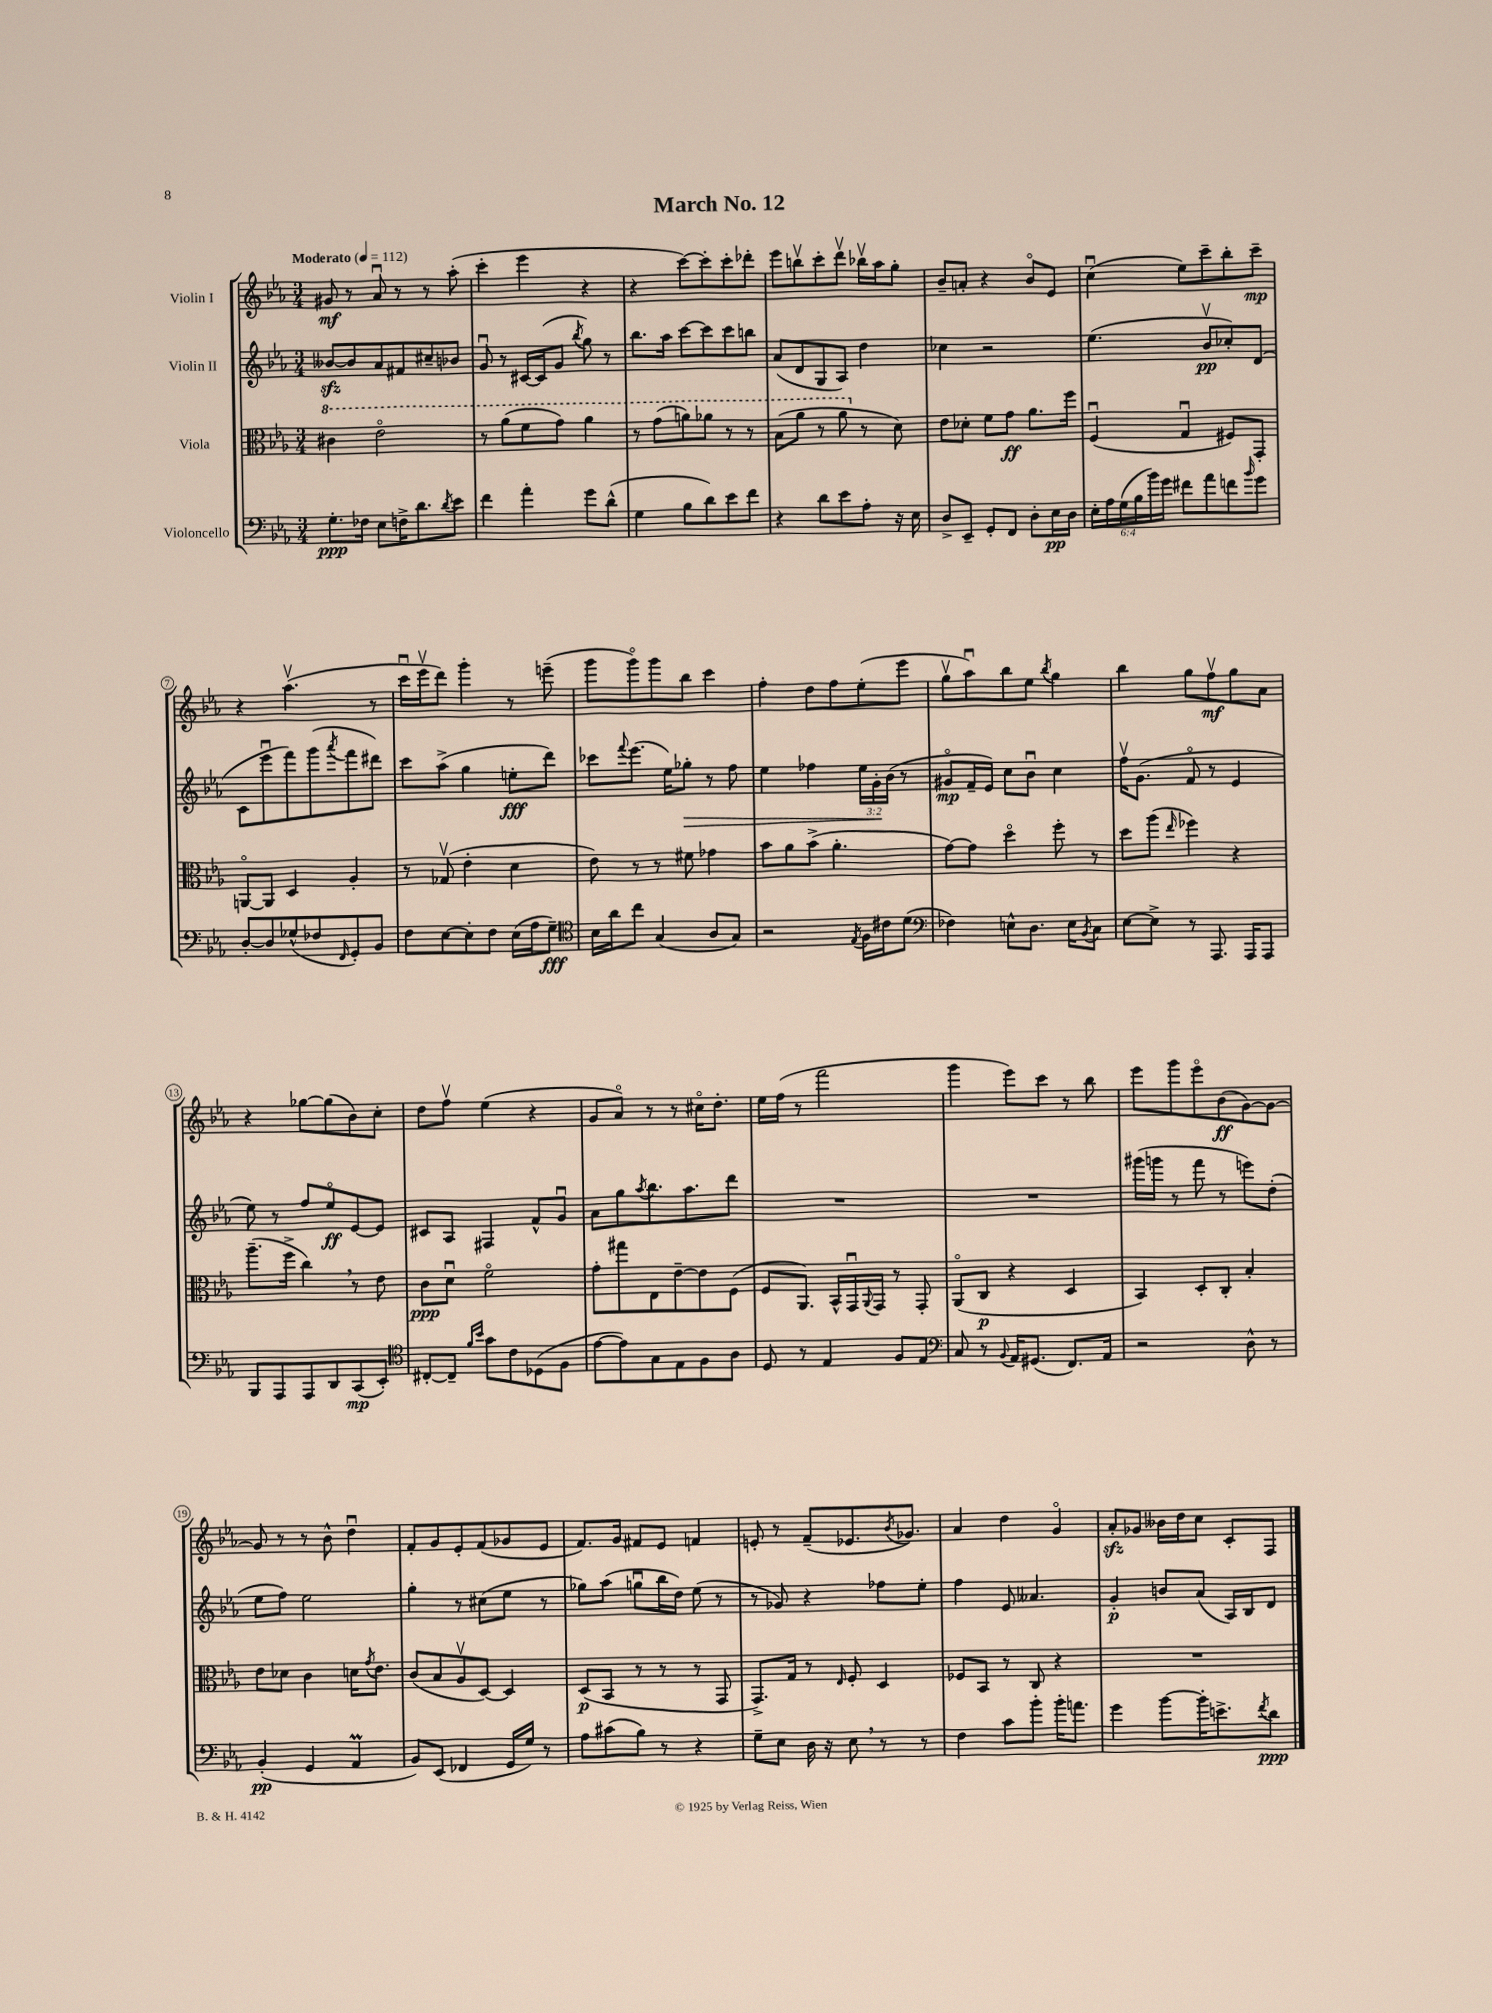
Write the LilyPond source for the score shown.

\header { title = "March No. 12" }
<<
\new StaffGroup <<
\new Staff = "s0" \with { instrumentName = "Violin I" } {
    \clef treble \key ees \major \numericTimeSignature \time 3/4 \tempo "Moderato" 4 = 112
    gis'8\mf r8 aes'8\downbow r8 r8 aes''8-.( |
    c'''4-. ees'''4 r4 |
    r4 c'''8~) c'''8-. c'''8-. des'''8-. |
    ees'''8 b''8\upbow c'''8-. d'''8\upbow bes''16\upbow aes''16 g''8-. |
    bes'8-- a'8-. r4 bes'8\flageolet ees'8 |
    c''4\downbow( ees''8) c'''8-- bes''8-. c'''8--\mp |
    r4 aes''4.\upbow( r8 |
    c'''16\downbow ees'''16\upbow d'''8) g'''4-. r8 e'''8--( |
    g'''8 g'''8\flageolet) g'''8 bes''8 c'''4 |
    f''4-. d''8 f''8 ees''8-.( ees'''8 |
    g''8\upbow aes''8\downbow) bes''8 ees''8 \acciaccatura { bes''8 } g''4 |
    bes''4 g''8 f''8\upbow\mf g''8 aes'8 |
    r4 ges''8~ ges''8( bes'8) c''8-. |
    d''8 f''8\upbow ees''4( r4 |
    g'8 aes'8\flageolet) r8 r8 cis''16\flageolet d''8.-. |
    ees''16 f''16( r8 f'''2 |
    g'''4 ees'''8) c'''8 r8 bes''8 |
    ees'''8 g'''8 ees'''8\flageolet bes'8\ff( g'8~) g'8~ |
    g'8 r8 r8 bes'8-^ d''4\downbow |
    f'8-. g'8 ees'8-. f'8( ges'8 ees'8 |
    f'8.) g'16 fis'8 ees'8 f'4 |
    e'8-. r8 f'8--( ees'8. \acciaccatura { bes'8 } ges'8.) |
    aes'4 d''4 g'4\flageolet |
    aes'8-.\sfz ges'8 beses'16 d''16 c''8 c'8-. f8 \bar "|." |
}
\new Staff = "s1" \with { instrumentName = "Violin II" } {
    \clef treble \key ees \major \numericTimeSignature \time 3/4 \override Staff.TupletNumber.text = #tuplet-number::calc-fraction-text
    beses'8~\sfz beses'8 aes'8 fis'8 cis''8-- bes'8 |
    g'8\downbow r8 cis'16~ cis'16( g'8 \acciaccatura { bes''8 } g''8) r8 |
    bes''8. aes''16 c'''8~ c'''8 c'''8 b''8 |
    aes'8( d'8 g8 aes8) d''4 |
    ces''4 r2 |
    ees''4.( bes'8\upbow\pp ces''8-.) d'8( |
    c'8 ees'''8\downbow f'''8) g'''8( \acciaccatura { aes'''8 } f'''8 dis'''8) |
    c'''8 aes''8->( g''4 e''8-.\fff d'''8) |
    ces'''8 \appoggiatura { f'''8 } ees'''8.( ees''16) ges''8-.\> r8 f''8 |
    ees''4 fes''4 \tuplet 3/2 { ees''16 g'16-.\! bes'16( } r8 |
    gis'8\flageolet\mp f'16-- ees'16) c''8 bes'8\downbow c''4 |
    f''16\upbow g'8.( f'8\flageolet r8 ees'4 |
    ees''8) r8 f''8 ees''8\flageolet\ff ees'8~ ees'8 |
    cis'8 aes8 fis4 f'8-^ g'8\downbow |
    aes'8 g''8 \acciaccatura { aes''8 } bes''8. aes''8. d'''8 |
    R2. |
    R2. |
    gis'''16( g'''16 r8 f'''8 r8 e'''8) d''8-.( |
    ees''8 f''8) ees''2 |
    g''4-. r8 cis''8( ees''8 r8 |
    ges''8) aes''8( g''8\downbow bes''16 d''16) ees''8( r8 |
    r8 ges'8) r4 fes''8 ees''8-. |
    f''4 ees'8 aeses'4. |
    g'4-.\p b'8 aes'8( aes16) bes16 d'8 \bar "|." |
}
\new Staff = "s2" \with { instrumentName = "Viola" } {
    \clef alto \key ees \major \numericTimeSignature \time 3/4
    \ottava #1 cis''4 ees''2\flageolet |
    r8 aes''8( f''8 g''8) aes''4 |
    r8 g''8( a''8) aes''8 r8 r8 |
    bes'8( aes''8 r8 aes''8 \ottava #0 r8 d'8) |
    ees'8 des'8-. f'8 g'8\ff aes'8. f''16 |
    f4\downbow( g4\downbow fis8) g,8-. |
    a,8~\flageolet a,8 d4 aes4-. |
    r8 ges8\upbow( ees'4-. d'4 |
    ees'8) r8 r8 fis'8 ges'4 |
    bes'8 aes'8 bes'8->( aes'4.-. |
    g'8~) g'8 d''4\flageolet f''8-. r8 |
    d''8 aes''8( \grace { ees''16 } fes''4) r4 |
    aes''8.--( f''16-> c''4) \breathe r8 ees'8 |
    c'8\ppp d'8\downbow f'2\flageolet |
    g'8-. gis''8 ees8 ees'8~-- ees'8 f8( |
    f8 aes,8.) bes,16-^ g,16\downbow \appoggiatura { aes,8 } g,16 r8 g,8-. |
    aes,8\flageolet( c8\p r4 d4 |
    bes,4) d8-. c8-. bes4-. |
    ees'8 des'8 c'4 d'16 \acciaccatura { g'8 } ees'8. |
    c'8( bes8 aes8\upbow d8~) d4 |
    d8\p( bes,8 r8 r8 r8 g,8 |
    g,8.->) g16 r8 \grace { ees16 } f8-. d4 |
    fes8 bes,8 r8 c8 r4 |
    R2. \bar "|." |
}
\new Staff = "s3" \with { instrumentName = "Violoncello" } {
    \clef bass \key ees \major \numericTimeSignature \time 3/4 \override Staff.TupletNumber.text = #tuplet-number::calc-fraction-text
    g8.-.\ppp fes16 ees8 f16-> d'8. \acciaccatura { d'8 } ees'8 |
    f'4 aes'4-. g'8 d'8-^( |
    g4 bes8 d'8) ees'8 f'8 |
    r4 d'8 ees'8 aes8-. r16 ees16 |
    d8-> ees,8-- g,8-. f,8 d8-. ees16\pp d16 |
    \tuplet 6/4 { ees16-. aes16 g16( bes16 bes'16) g'16 } fis'8 aes'8 f'8 \grace { bes'16 } g'8 |
    d8~-. d8 ges8-^( fes8 \grace { f,16 } g,8-.) bes,8 |
    f8 ees8~ ees8-. f8 ees16( aes16 g8--\fff) |
    \clef tenor bes16 aes'16 c''8 g4( aes8 g8) |
    r2 \acciaccatura { ees8 } f16 cis'16 d'8( |
    \clef bass fes4) e8-^ d8. e16 \acciaccatura { bes,8 } c8 |
    ees8~ ees8-> r8 aes,,8. aes,,16 aes,,8 |
    bes,,8 aes,,8 aes,,8 d,8 c,8\mp( ees,8-.) |
    \clef tenor cis8~-. cis8-- \grace { f'16 bes'16 } g'8 c'8 des8( f8 |
    ees'8~ ees'8) g8 ees8 f8 aes8 |
    d8 r8 ees4 f8 ees8 |
    \clef bass c8 r8 \appoggiatura { bes,8 } aes,16 gis,8.( f,8.) aes,16 |
    r2 d8-^ r8 |
    bes,4-.\pp( g,4 aes,4\prall |
    bes,8) ees,8( fes,4 g,16 g16) r8 |
    aes8 cis'8( bes8) r8 r4 |
    g8-- ees8 d16 r16 ees8 \breathe r8 r8 |
    f4 c'8 bes'8-. bes'16-. a'8. |
    g'4 bes'8~ bes'16-. e'8.-> \acciaccatura { f'8 } d'8\ppp \bar "|." |
}
>>
>>
\layout { \context { \Score \override BarNumber.stencil = #(make-stencil-circler 0.1 0.3 ly:text-interface::print) } }
